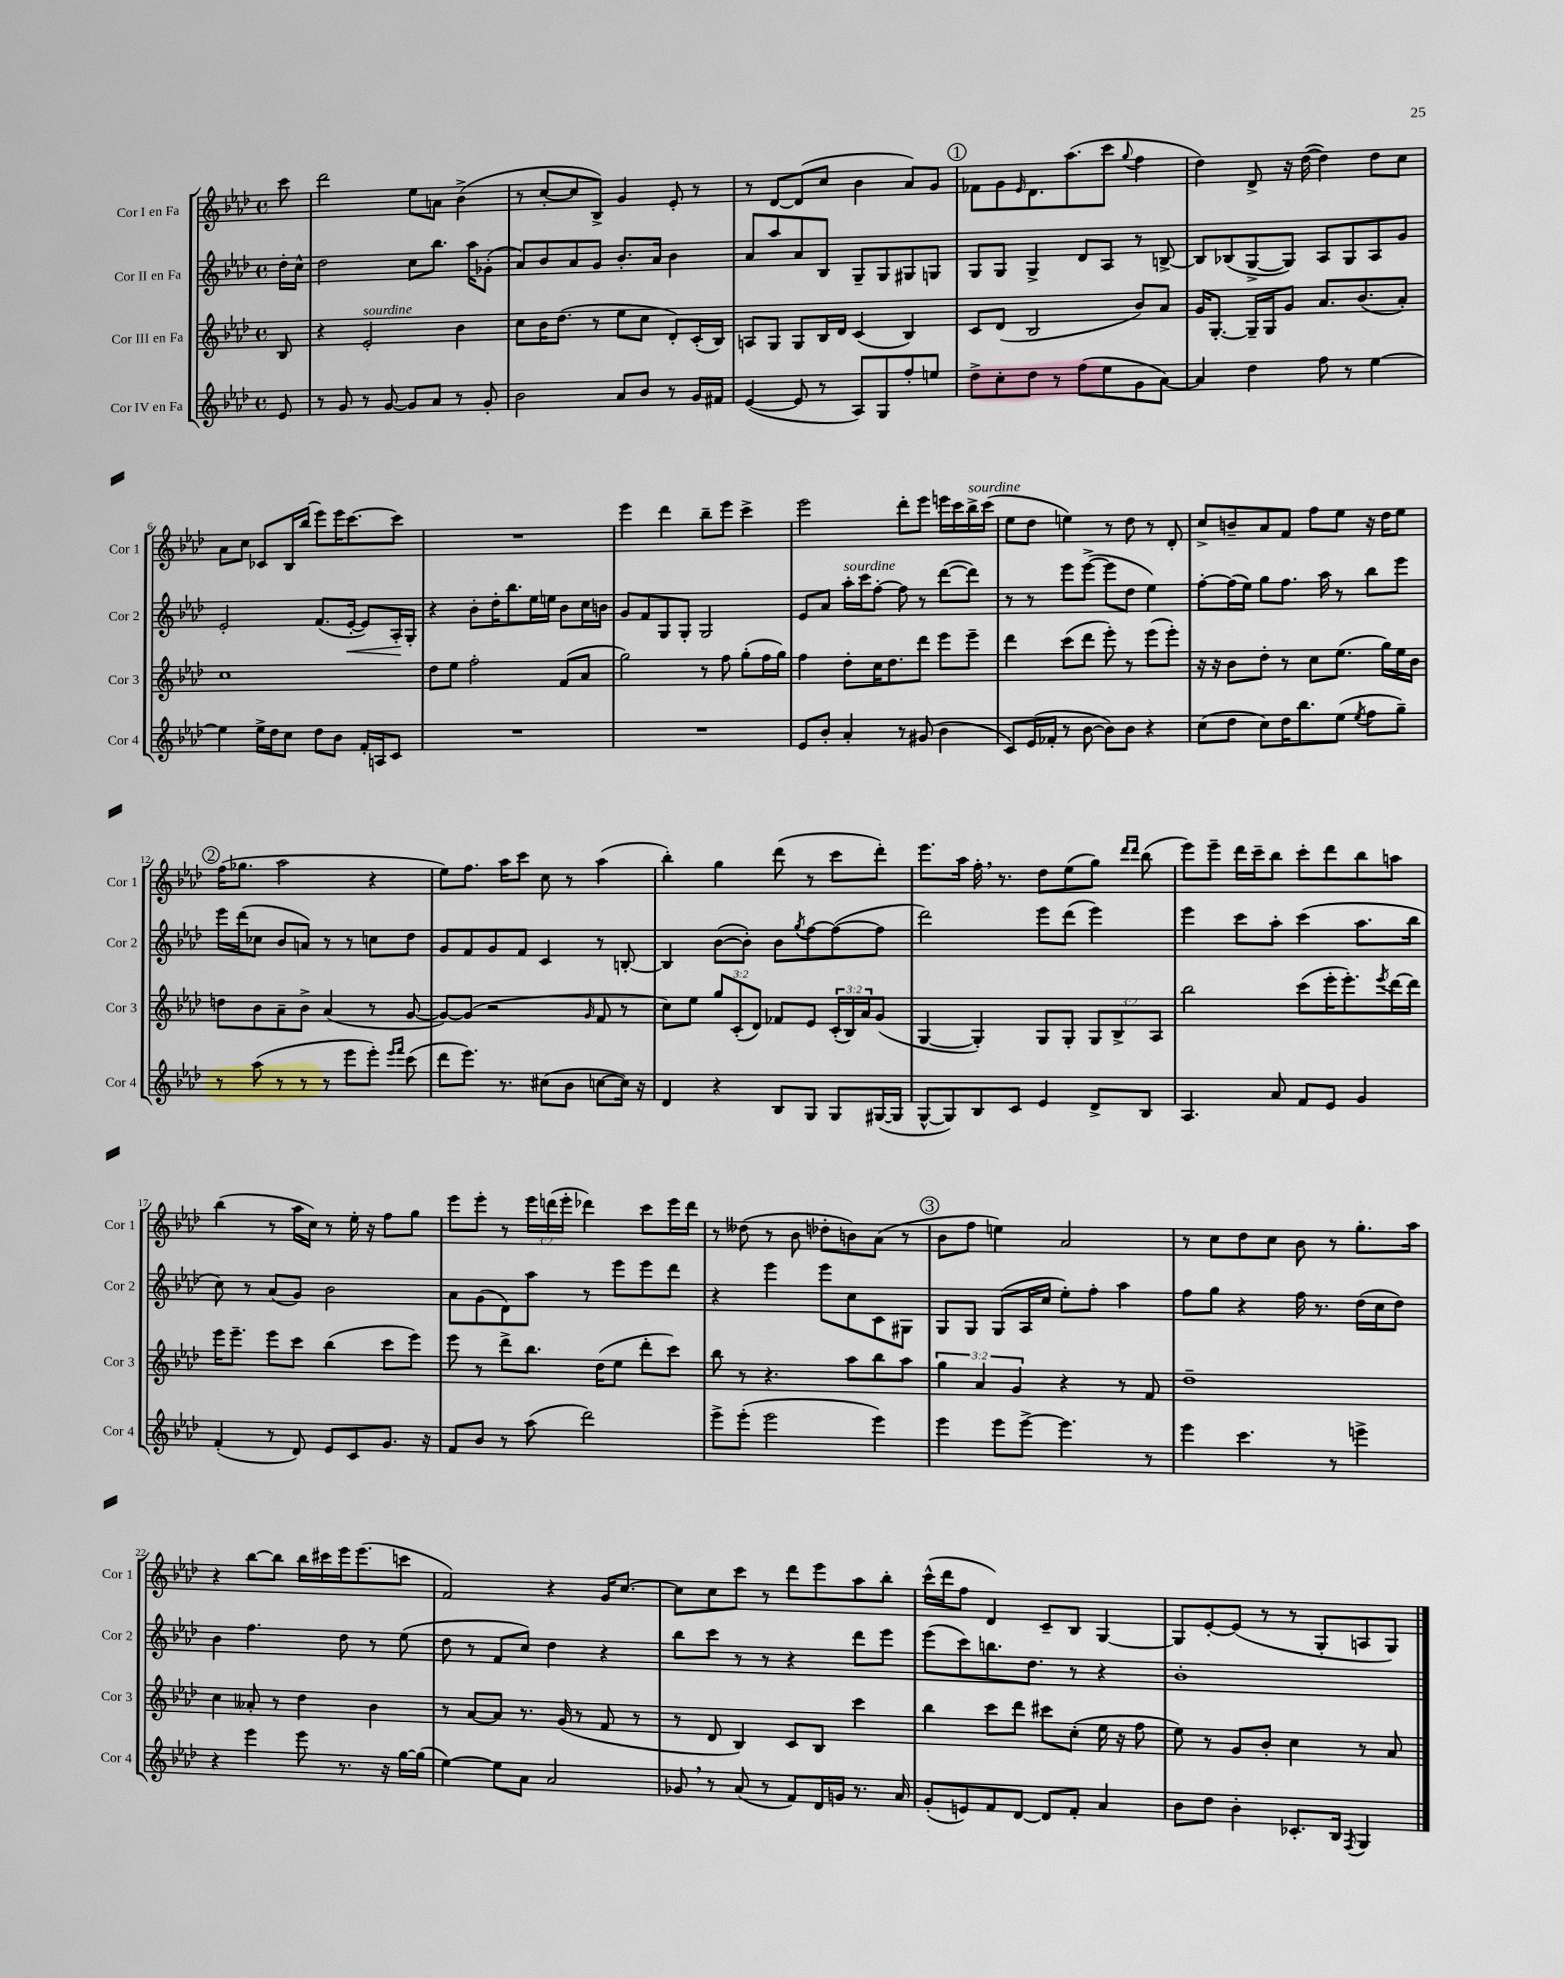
<<
\new StaffGroup <<
\new Staff = "s0" \with { instrumentName = "Cor I en Fa" shortInstrumentName = "Cor 1" } {
    \clef treble \key aes \major \defaultTimeSignature \time 4/4 \override Staff.TupletNumber.text = #tuplet-number::calc-fraction-text \partial 8
    c'''8 |
    des'''2 ees''8 a'8 bes'4->( |
    r8 c''8~-. c''8 bes8->) g'4 ees'8-. r8 |
    r8 des'8~ des'8( c''8 bes'4 aes'8) g'8 |
    \mark \markup { \circle "1" } fes'8 g'8 \grace { ees'16 } des'8. aes''8.( c'''8 \appoggiatura { g''8 } f''4 |
    des''4) des'8-> r16 des''16~( des''4) des''8 c''8 |
    aes'8 c''8 ces'8 bes16 bes''16( ees'''8) ees'''16 c'''8.~ c'''8 |
    R1 |
    ees'''4 des'''4 bes''8-- ees'''8 c'''4-> |
    ees'''2 des'''8-. ees'''8 e'''16 c'''16 bes''16->^\markup { \italic "sourdine" } c'''16( |
    ees''8 des''8 e''4) r8 des''8 r8 des'8-. |
    c''8-> b'8-- aes'8 f'8 f''8 ees''8 r16 des''16 ees''8 |
    \mark \markup { \circle "2" } f''16( ges''8. aes''2 r4 |
    ees''8) f''8. aes''16 c'''8 c''8 r8 aes''4( |
    bes''4-.) g''4 des'''8( r8 c'''8 des'''8-.) |
    ees'''8. aes''16 f''16-. \breathe r8. des''8 ees''8( g''8) \grace { des'''16 des'''16 } bes''8( |
    ees'''8) ees'''8-- des'''16 c'''16-- bes''8 c'''8-. des'''8 bes''8 a''8 |
    bes''4( r8 aes''16 c''16) r8 ees''16-. r16 f''8 g''8 |
    ees'''8 ees'''8-. r8 \tuplet 3/2 { ees'''16 d'''16( ees'''16-. } des'''4) c'''8 ees'''16 des'''16 |
    r8 deses''8( r8 bes'8 des''8-. b'8) aes'8( r8 |
    \mark \markup { \circle "3" } bes'8 f''8 e''4) aes'2 |
    r8 c''8 des''8 c''8 bes'8 r8 g''8.-. aes''16 |
    r4 bes''8~ bes''8 bes''16 cis'''16 ees'''16 ees'''8.( c'''8 |
    f'2) r4 g'16 c''8.~ |
    c''8 c''8 c'''8 r8 des'''8 ees'''8 aes''8 bes''8-. |
    c'''16-^( des'''16 f''8 des'4) c'8-- bes8 g4~ |
    g8 ees'8~-. ees'8( r8 r8 g8-. a8 g8) \bar "|." |
}
\new Staff = "s1" \with { instrumentName = "Cor II en Fa" shortInstrumentName = "Cor 2" } {
    \clef treble \key aes \major \defaultTimeSignature \time 4/4 \partial 8
    des''16-. c''16-^ |
    des''2 c''8 bes''8. aes''16 ges'8-.( |
    aes'8) bes'8 aes'8 g'8 bes'8.-. aes'16 bes'4 |
    aes'8 aes''8 aes'8 bes8 g8-- g8 gis8 g8 |
    \mark \markup { \circle "1" } g8 g8 g4-> des'8 aes8 r8 b8~-> |
    b8 bes8( g8~-> g8) aes8 g8 aes8 g'8 |
    ees'2-. f'8.( ees'16~-.\< ees'8) aes16-.\! g16-. |
    r4 bes'8-. des''16-. bes''8. ees''16 e''16 bes'8 c''16 b'16 |
    g'8 f'8 g8 g8-. g2 |
    ees'8 aes'8 aes''16-.^\markup { \italic "sourdine" } c'''16 f''8~-. f''8 r8 des'''8~( des'''8) |
    r8 r8 ees'''8 ees'''8~->( ees'''8 des''8 ees''4) |
    f''8~-. f''16( ees''16) g''8 f''8. aes''16 r8 bes''8 ees'''8 |
    \mark \markup { \circle "2" } ees'''16 des'''16( ces''8 bes'8 a'8) r8 r8 c''8 des''8 |
    g'8 f'8 g'8 f'8 c'4 r8 b8~-. |
    b4 bes'8~( bes'8-.) bes'8 \acciaccatura { g''8 } f''8~ f''8~( f''8 |
    des'''2) ees'''8 des'''8( ees'''4) |
    ees'''4 c'''8 aes''8-. c'''4( aes''8. bes''16 |
    c''8) r8 aes'8( g'8) bes'2 |
    aes'8 g'8( des'8) aes''8 r8 ees'''8 ees'''8 des'''8 |
    r4 ees'''4 ees'''8 c''8 c'8 gis8 |
    \mark \markup { \circle "3" } g8 g8 g8( aes16 c''16 ees''8-.) f''8-. aes''4 |
    f''8 g''8 r4 f''16 r8. des''16( c''16 des''8) |
    bes'4 f''4. des''8 r8 ees''8( |
    des''8 r8 f'8 c''8) des''4 r4 |
    bes''8 c'''8 r8 r8 r4 des'''8 ees'''8 |
    ees'''8( c'''8) b''8. des''8. r8 r4 |
    bes'1-. \bar "|." |
}
\new Staff = "s2" \with { instrumentName = "Cor III en Fa" shortInstrumentName = "Cor 3" } {
    \clef treble \key aes \major \defaultTimeSignature \time 4/4 \override Staff.TupletNumber.text = #tuplet-number::calc-fraction-text \partial 8
    bes8 |
    r4 ees'2-.^\markup { \italic "sourdine" } bes'4 |
    c''8 bes'16 des''8.( r8 ees''8 c''8 des'8-.) c'16-.( bes16) |
    a8 g8 g8 bes16 des'16 c'4( bes4) |
    \mark \markup { \circle "1" } c'8 des'8( bes2 bes'8) aes'8 |
    g'16 g8.~-. g16-- g16 g'8 aes'8. bes'8.( aes'8-.) |
    c''1 |
    des''8 ees''8 f''2-. f'8( aes'8 |
    g''2) r8 f''8 g''8-.( f''16 g''16) |
    f''4 des''8-. c''16 des''8. des'''8 ees'''8 ees'''8-- |
    des'''4 c'''8( des'''8 ees'''8-.) r8 ees'''8( ees'''8-.) |
    r16 r16 bes'8 des''8-. r8 c''8 ees''8.( g''16) ees''16 bes'16 |
    \mark \markup { \circle "2" } d''8 bes'8 aes'8-- bes'8-> aes'4( r8 g'8~ |
    g'8~) g'8( r2 \grace { g'16 } f'8 r8 |
    c''8) ees''8 \tuplet 3/2 { g''8 c'8-.( des'8) } fes'8 ees'8 \tuplet 3/2 { c'16-.( bes16) aes'16 } g'8( |
    g4~ g4-.) g8 g8-. \tuplet 3/2 { g8 bes8-> aes8 } |
    bes''2 c'''8( ees'''16-. ees'''8.-.) \acciaccatura { ees'''8 } des'''16~ des'''16 |
    ees'''16 ees'''8.-- ees'''8 c'''8 bes''4( c'''8 ees'''8) |
    ees'''8 r8 des'''8-> bes''8. des''16( ees''8 des'''8-. c'''8) |
    bes''8 r8 r4. aes''8 bes''8 aes''8 |
    \mark \markup { \circle "3" } \tuplet 3/2 { g''4 aes'4 g'4 } r4 r8 f'8 |
    des''1-- |
    c''4 aeses'8-. r8 des''4 bes'4 |
    r8 aes'8~ aes'8 r8. g'16( r8 f'8 r8 |
    r8 des'8 bes4) c'8 bes8 c'''4 |
    bes''4 c'''8 des'''8 cis'''8 c''8-.( ees''16 r16 f''8 |
    ees''8) r8 g'8 bes'8-. c''4 r8 aes'8 \bar "|." |
}
\new Staff = "s3" \with { instrumentName = "Cor IV en Fa" shortInstrumentName = "Cor 4" } {
    \clef treble \key aes \major \defaultTimeSignature \time 4/4 \partial 8
    ees'8 |
    r8 g'8 r8 g'8~ g'8 aes'8 r8 g'8-. |
    bes'2 aes'8 bes'8 r8 g'16 fis'16 |
    ees'4~( ees'8 r8 aes8) g8 f''8-. e''8 |
    \mark \markup { \circle "1" } des''8-> c''8-. des''8 r8 f''8( ees''8 g'8 aes'8~) |
    aes'4 des''4 f''8 r8 ees''4~ |
    ees''4 ees''16-> des''16 c''8 des''8 bes'8 f'16-. a16 c'8 |
    R1 |
    R1 |
    ees'8 bes'8-. aes'4-. r8 gis'8( bes'4 |
    c'8) ees'16( fes'16-. r8 bes'8~ bes'8) bes'8 r4 |
    c''8( des''8 c''8) des''16 bes''8. ees''8( \acciaccatura { ees''8 } f''8 g''8--) |
    \mark \markup { \circle "2" } r8 aes''8( r8 r8 r8 ees'''8 ees'''8-.) \grace { ees'''16 f'''16 } c'''8( |
    des'''8 ees'''8.) r8. cis''8( bes'8 c''8~ c''16) r16 |
    des'4 r4 bes8 g8 g8 gis16~( gis16 |
    g8~-^ g8) bes8 c'8 ees'4 des'8-> bes8 |
    aes4. aes'8 f'8 ees'8 g'4 |
    f'4-.( r8 des'8) ees'8 c'8 g'8. r16 |
    f'8 bes'8 r8 aes''8( des'''2) |
    ees'''8-> ees'''8-.( ees'''2 ees'''4) |
    \mark \markup { \circle "3" } ees'''4 ees'''8 ees'''8~-> ees'''4. r8 |
    ees'''4 c'''4. r8 e'''4-> |
    r4 ees'''4 ees'''8 r8. r16 g''16~ g''16( |
    ees''4~) ees''8 aes'8 aes'2 |
    ges'8 \breathe r8 aes'8( r8 f'8) des'16 g'16 r8. aes'16 |
    g'8-.( e'8) f'8 des'8~ des'8 f'8-. aes'4 |
    bes'8 des''8 bes'4-. ces'8.-. bes16 \acciaccatura { f8 } g4 \bar "|." |
}
>>
>>
